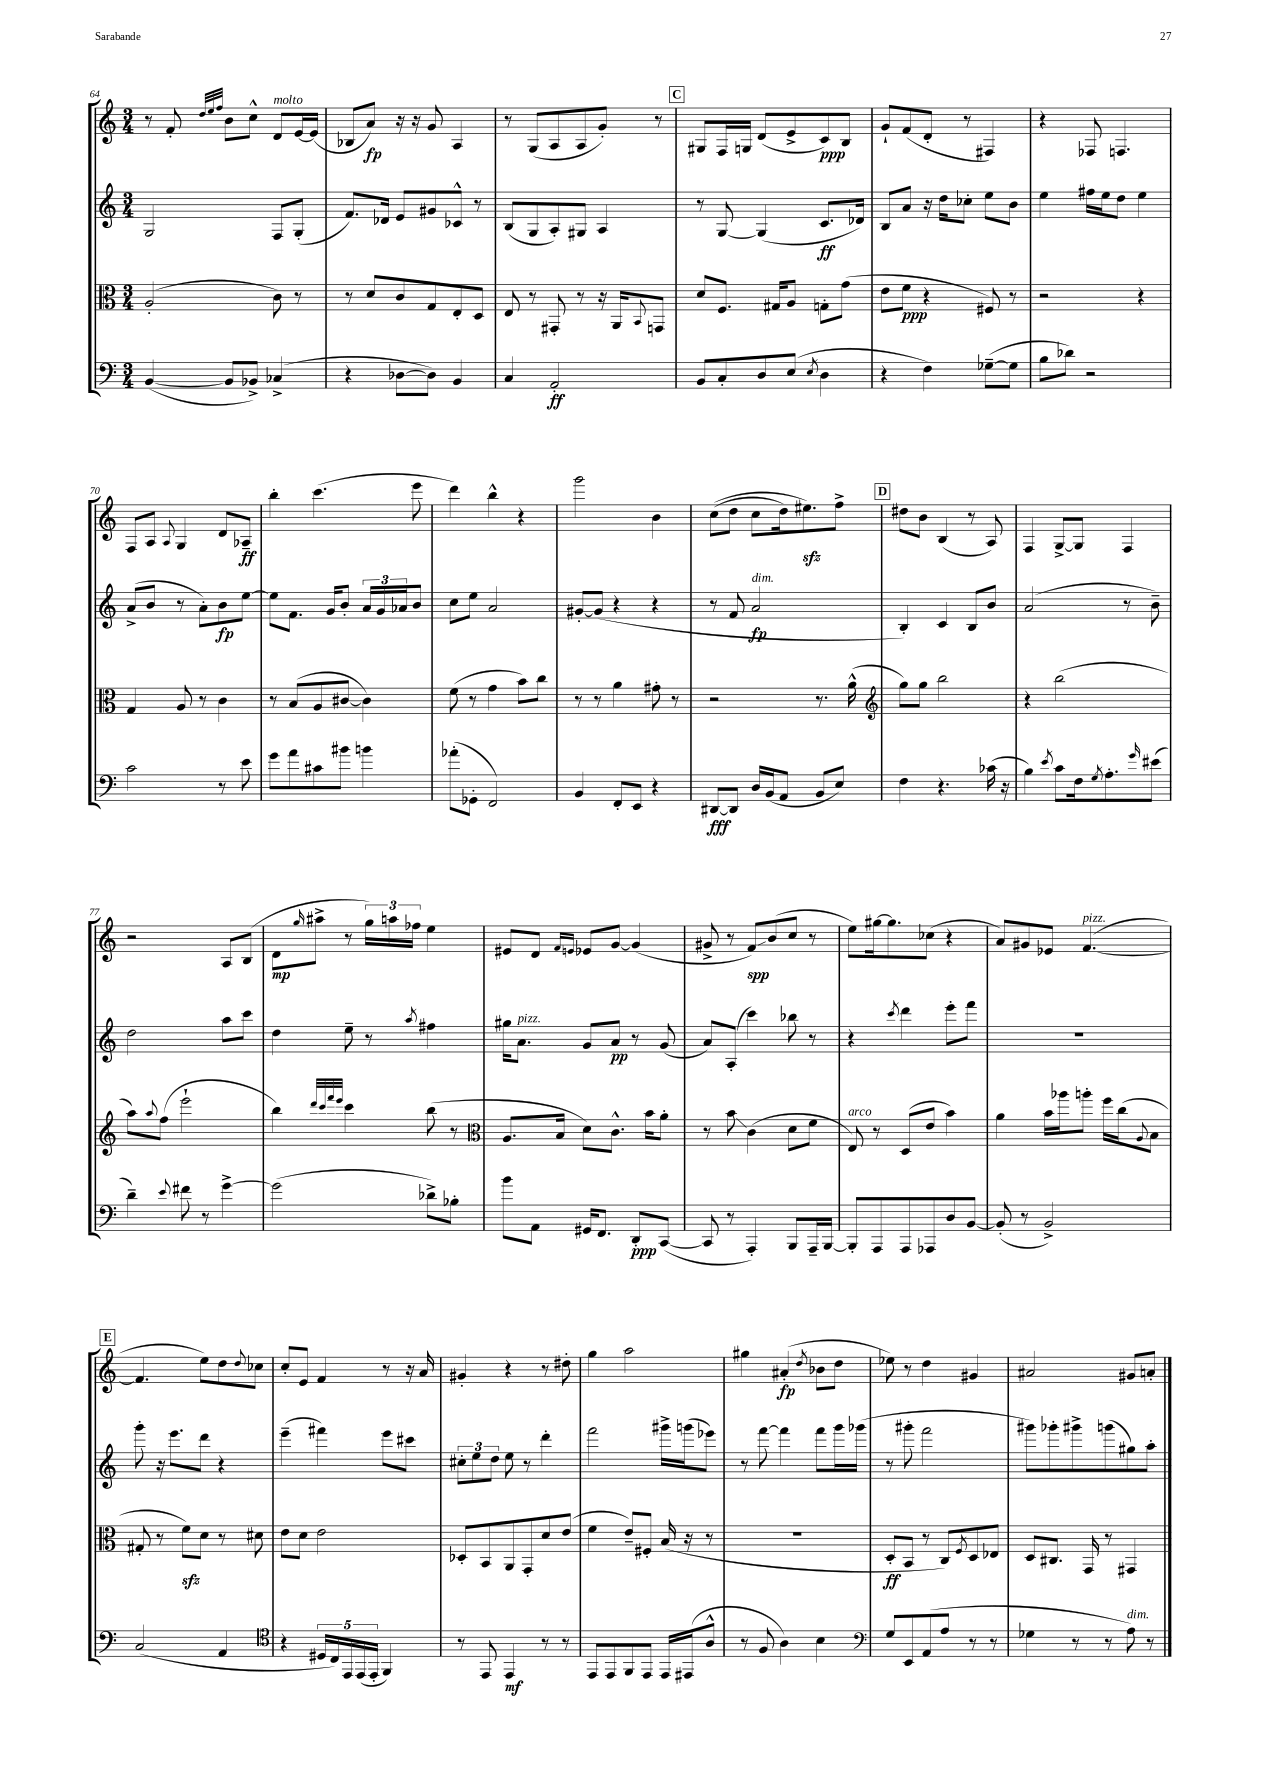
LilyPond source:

<<
\new StaffGroup <<
\new Staff = "s0" {
    \clef treble \key c \major \numericTimeSignature \time 3/4
    r8 f'8-. \grace { d''32 e''32 f''32 } b'8 c''8-^ d'8^\markup { \italic "molto" } e'16~ e'16( |
    bes8 a'8\fp) r16 r16 g'8 a4 |
    r8 g8( a8 a8 g'8-.) r8 |
    \mark \markup { \box "C" } gis8 f16 g16 d'8( e'8-> c'8\ppp) b8 |
    g'8-! f'8( d'8-. r8 fis4) |
    r4 fes8 f4. |
    f8 a8 \appoggiatura { a8 } g4 d'8 aes8--\ff |
    b''4-. c'''4.( e'''8 |
    d'''4) b''4-^ r4 |
    g'''2 b'4 |
    c''8(\( d''8 c''8 d''16) eis''8.\sfz\) f''8-> |
    \mark \markup { \box "D" } dis''8 b'8 b4( r8 a8) |
    f4 g8~-> g8 f4 |
    r2 a8 b8( |
    d'8\mp \grace { g''16 } ais''8-> r8 \tuplet 3/2 { g''16) a''16 fes''16 } e''4 |
    eis'8 d'8 \grace { f'16 e'16 } ees'8 g'8~ g'4( |
    gis'8-> r8 f'8\glissando\spp) b'8( c''8 r8 |
    e''8) gis''16~ gis''8. ces''8( r4 |
    a'8) gis'8 ees'8 f'4.~^\markup { \italic "pizz." }( |
    \mark \markup { \box "E" } f'4. e''8) d''8 \appoggiatura { d''8 } ces''8 |
    c''8-. e'8 f'4 r8 r16 a'16 |
    gis'4-. r4 r8 dis''8-. |
    g''4 a''2 |
    gis''4 ais'4-.\fp( \acciaccatura { d''8 } bes'8 d''8 |
    ees''8) r8 d''4 gis'4 |
    ais'2 gis'8 a'8-. \bar "|." |
}
\new Staff = "s1" {
    \clef treble \key c \major \numericTimeSignature \time 3/4
    g2 f8 g8-.( |
    f'8.) des'16 e'8 gis'8 ces'8-^ r8 |
    b8( g8 a8-.) gis8 a4 |
    \mark \markup { \box "C" } r8 g8~ g4( c'8.\ff des'16) |
    b8 a'8 r16 d''16 ces''8-. e''8 b'8 |
    e''4 fis''16 e''16 d''8 e''4 |
    a'8->( b'8 r8 a'8-.) b'8\fp e''8~ |
    e''8 f'8. g'16 b'8-. \tuplet 3/2 { a'16 g'16 aes'16 } b'8 |
    c''8 e''8 a'2 |
    gis'8~-. gis'8( r4 r4 |
    r8 f'8 a'2\fp^\markup { \italic "dim." } |
    \mark \markup { \box "D" } b4-.) c'4 b8 b'8 |
    a'2( r8 b'8--) |
    d''2 a''8 c'''8 |
    d''4 e''8-- r8 \acciaccatura { a''8 } fis''4 |
    gis''16 a'8.^\markup { \italic "pizz." } g'8 a'8\pp r8 g'8( |
    a'8) a8-.( c'''4) bes''8 r8 |
    r4 \acciaccatura { c'''8 } d'''4 e'''8-. f'''8 |
    R2. |
    \mark \markup { \box "E" } g'''8-. r16 e'''8. d'''8 r4 |
    e'''4--( fis'''4) e'''8 cis'''8 |
    \tuplet 3/2 { cis''8-. e''8 d''8 } e''8 r8 d'''4-. |
    f'''2 gis'''16-> g'''16( ees'''8) |
    r8 f'''8~ f'''4 f'''8 g'''16 ges'''16( |
    r8 gis'''8-. f'''2 |
    gis'''8) ges'''8-. gis'''8-> g'''8( gis''8) a''8-. \bar "|." |
}
\new Staff = "s2" {
    \clef alto \key c \major \numericTimeSignature \time 3/4
    a2-.( c'8) r8 |
    r8 d'8 c'8 g8 e8-. d8 |
    e8 r8 gis,8-. r8 r16 a,16 \appoggiatura { b,8 } g,8 |
    \mark \markup { \box "C" } d'8 f8. gis16 a8 g8-. g'8( |
    e'8 f'8\ppp r4 fis8) r8 |
    r2 r4 |
    g4 a8 r8 c'4 |
    r8 b8( a8 cis'8~ cis'4) |
    f'8( r8 g'4 b'8) c''8 |
    r8 r8 a'4 gis'8-. r8 |
    r2 r8. a'16-^( |
    \mark \markup { \box "D" } \clef treble g''8) g''8 b''2 |
    r4 b''2( |
    a''8) \appoggiatura { a''8 } f''8( e'''2-! |
    b''4) \grace { d'''32 c'''32 f'''32 e'''32 } c'''4 b''8( r8 |
    \clef alto a8. b16 d'8) c'8.-^ b'16 a'8-. |
    r8 b'8\glissando c'4( d'8 f'8 |
    e8^\markup { \italic "arco" }) r8 d8( e'8 b'4) |
    a'4 b'16 aes''16 a''8-. f''16 c''16( \appoggiatura { a8 } b8 |
    \mark \markup { \box "E" } gis8-. r8 f'8\sfz) d'8 r8 dis'8 |
    e'8 d'8 e'2 |
    des8-. b,8 a,8 g,8-. d'8 e'8( |
    f'4 e'8--) fis8-. b16( r16 r8 |
    R2. |
    d8-.\ff b,8 r8 c8) \acciaccatura { f8 } d8 ees8 |
    d8 cis8. g,16 r8 gis,4 \bar "|." |
}
\new Staff = "s3" {
    \clef bass \key c \major \numericTimeSignature \time 3/4
    b,4~( b,8 bes,8->) ces4->( |
    r4 des8~ des8) b,4 |
    c4 a,2-.\ff |
    \mark \markup { \box "C" } b,8 c8-. d8 e8( \acciaccatura { e8 } d4 |
    r4 f4) ges8~--( ges8 |
    b8 des'8) r2 |
    c'2 r8 e'8 |
    g'8 a'8 cis'8 bis'8 b'4 |
    aes'8-.( ges,8-. f,2) |
    b,4 f,8-. e,8 r4 |
    dis,8~\fff dis,8 d16 b,16( a,8 b,8 e8) |
    \mark \markup { \box "D" } f4 r4. ces'16( r16 |
    b4) \acciaccatura { e'8 } c'8 f16 \acciaccatura { g8 } a8.-. \grace { g'16 } eis'8( |
    d'4--) \appoggiatura { e'8 } fis'8 r8 g'4~-> |
    g'2( des'8->) bes8-. |
    b'8 a,8 gis,16 f,8. d,8-.\ppp c,8~( |
    c,8 r8 a,,4-.) b,,8 a,,16-- b,,16~ |
    b,,8-. a,,8 a,,8 aes,,8 d8 b,8~ |
    b,8-.( r8 b,2->) |
    \mark \markup { \box "E" } c2( a,4 |
    \clef tenor r4 \tuplet 5/4 { dis16 c16) e,16 e,16( e,16-. } f,4) |
    r8 e,8 e,4\mf r8 r8 |
    e,8 e,8 f,8 e,8 e,16 eis,16( a8-^ |
    r8 f8 a4) b4 |
    \clef bass g8 e,8 a,8( a8 r8 r8 |
    ges4 r8 r8 a8^\markup { \italic "dim." }) r8 \bar "|." |
}
>>
>>
\layout { \context { \Score currentBarNumber = #64 } }
